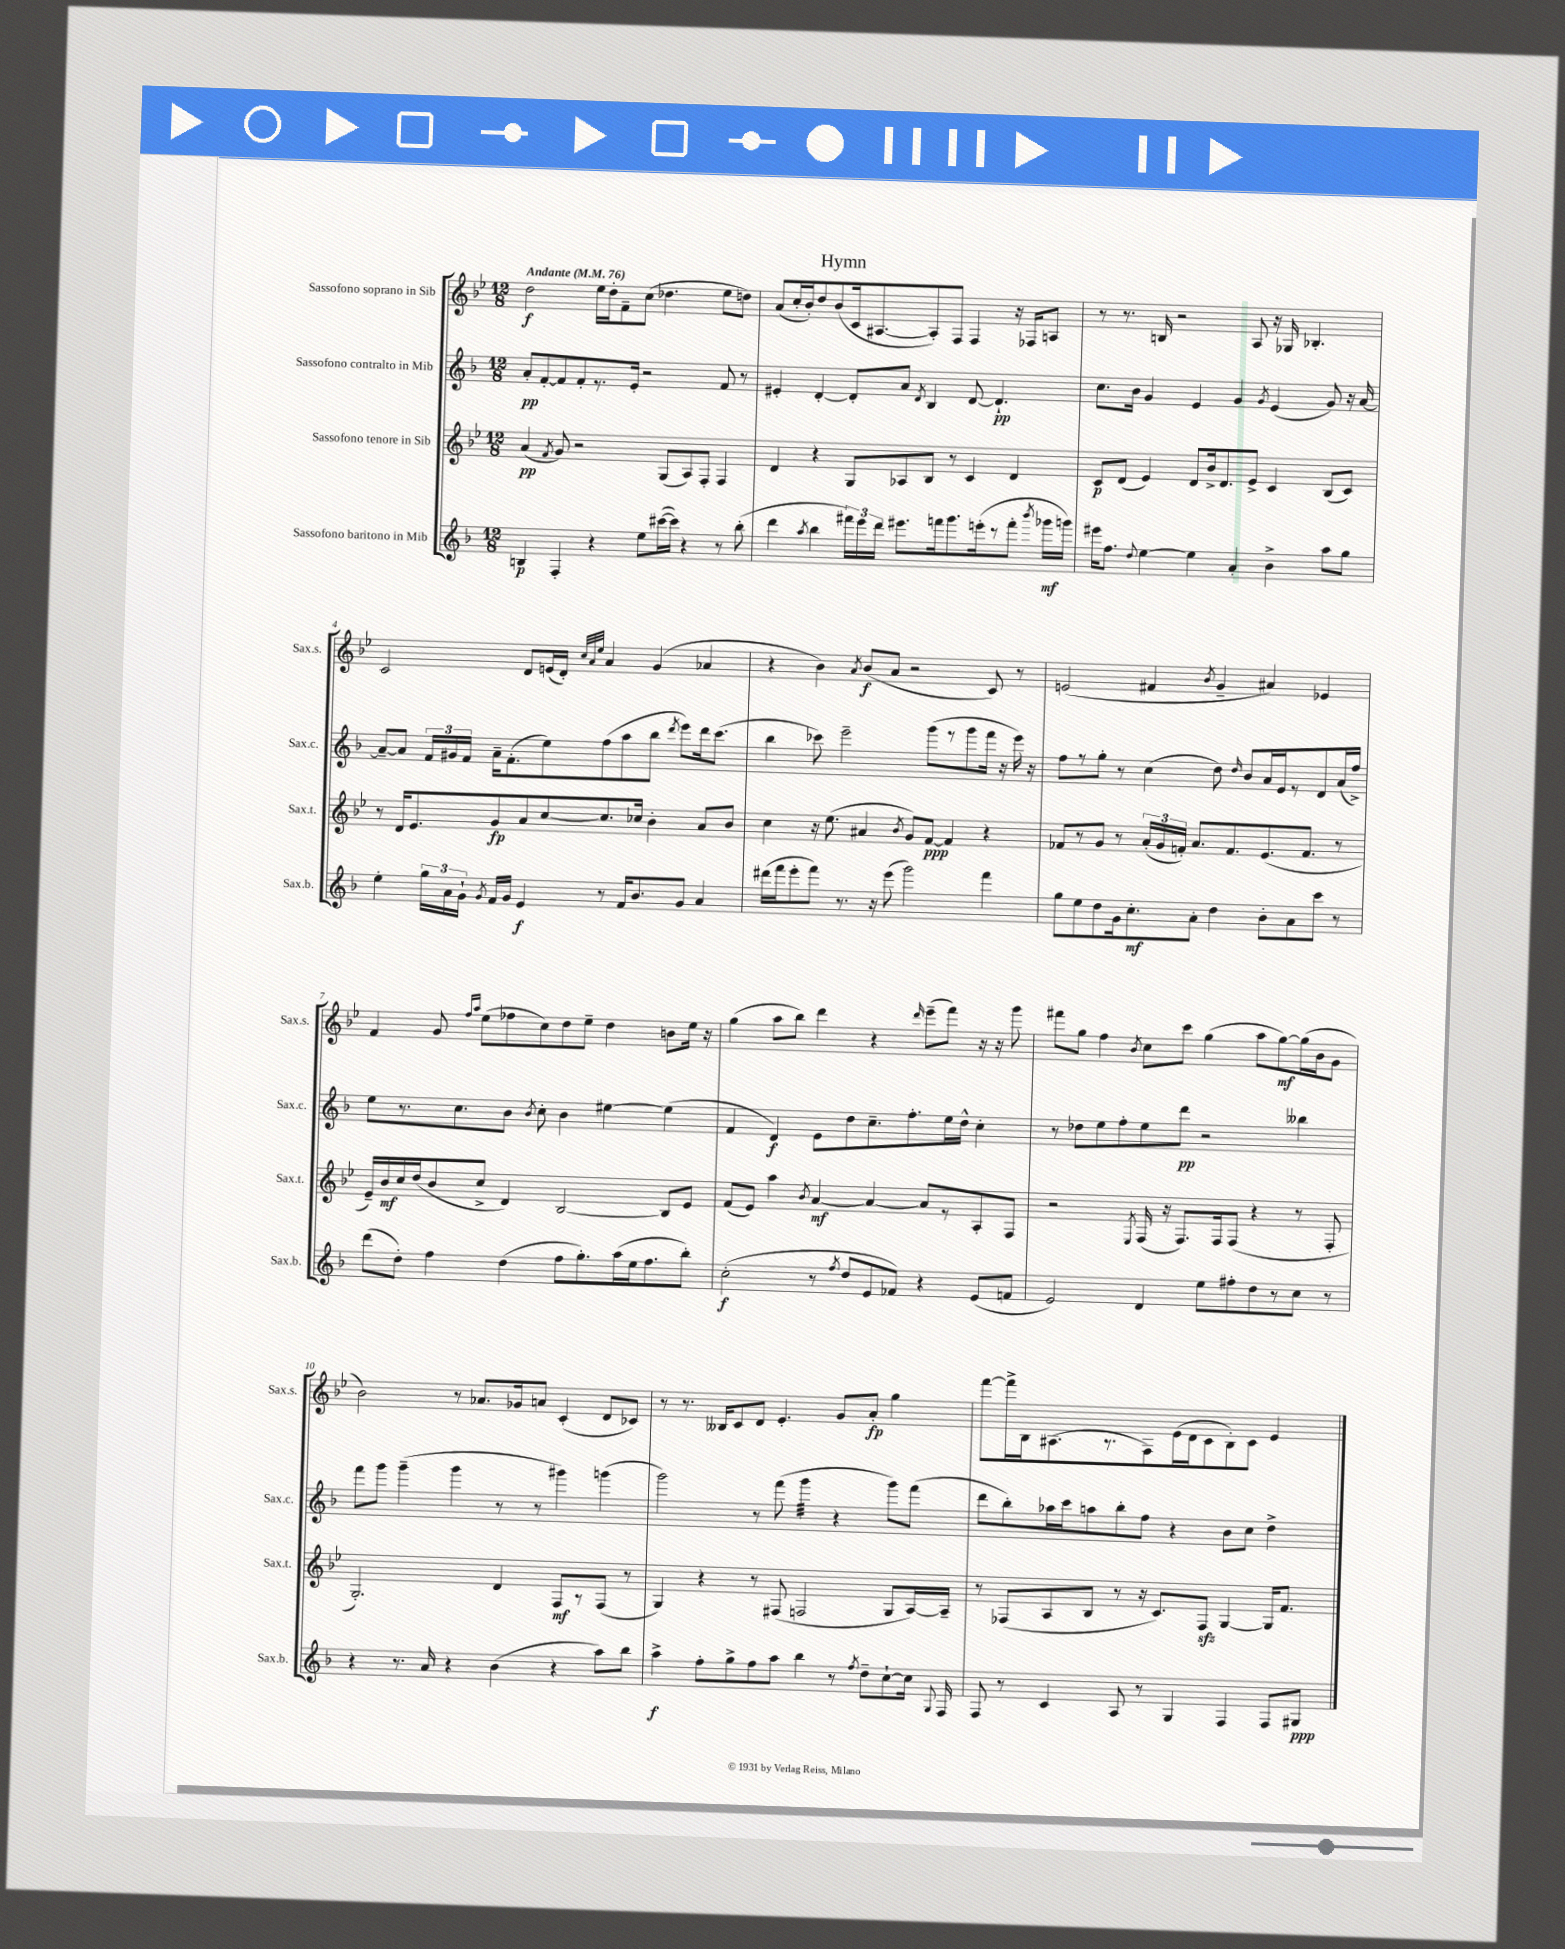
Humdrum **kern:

**kern	**dynam	**kern	**dynam	**kern	**dynam	**kern	**dynam
*part4	*part4	*part3	*part3	*part2	*part2	*part1	*part1
*staff4	*staff4	*staff3	*staff3	*staff2	*staff2	*staff1	*staff1
*I"Sassofono baritono in Mib	*	*I"Sassofono tenore in Sib	*	*I"Sassofono contralto in Mib	*	*I"Sassofono soprano in Sib	*
*I'Sax.b.	*	*I'Sax.t.	*	*I'Sax.c.	*	*I'Sax.s.	*
*clefG2	*	*clefG2	*	*clefG2	*	*clefG2	*
*k[b-]	*	*k[b-e-]	*	*k[b-]	*	*k[b-e-]	*
*M12/8	*	*M12/8	*	*M12/8	*	*M12/8	*
*MM76	*	*MM76	*	*MM76	*	*MM76	*
=1	=1	=1	=1	=1	=1	=1	=1
!	!	!	!	!	!	!LO:TX:a:B:t=Andante	!
4Bn/	p	(4a/	pp	8a'/L	pp	2dd\	f
.	.	.	.	[8f'/	.	.	.
.	.	8qf/	.	.	.	.	.
4F'/	.	8g/)	.	8f/]	.	.	.
.	.	2r	.	8f'/	.	.	.
4r	.	.	.	8.r	.	16ee-\LL	.
.	.	.	.	.	.	16dd'\J	.
.	.	.	.	.	.	8f~\	.
.	.	.	.	16e'/Jk	.	.	.
8ee\L	.	.	.	2r	.	(8cc\J	.
([16ccc#X\L	.	(8G/L	.	.	.	4.dd-X\	.
16ccc#\JJ])	.	.	.	.	.	.	.
4r	.	8A/)	.	.	.	.	.
.	.	8F'/J	.	.	.	.	.
8r	.	4F/	.	8f/	.	8ee-\L	.
(8bb-'\	.	.	.	8r	.	8ddn\J)	.
=2	=2	=2	=2	=2	=2	=2	=2
4ddd\	.	4d/	.	4e#X'/	.	(8a/L	.
.	.	.	.	.	.	16cc'/L	.
.	.	.	.	.	.	16b-'/J)	.
8qaa/	.	.	.	.	.	.	.
4bb-\	.	4r	.	[4d'/	.	8dd/	.
.	.	.	.	.	.	(8b-/	.
24fff#X\LL)	.	8G/L	.	8d'/L]	.	16c/k	.
24eee\	.	.	.	.	.	.	.
.	.	.	.	.	.	[8.A#X/	.
24ddd\JJ	.	.	.	.	.	.	.
8.eee#X\L	.	8A-X/	.	8a/J	.	.	.
.	.	.	.	8qd/	.	.	.
.	.	8B-/J	.	4B-/	.	8A#'/])	.
16fffn\k	.	.	.	.	.	.	.
8.ggg\	.	8r	.	.	.	8F/J	.
.	.	4c/	.	[8d/	.	4F/	.
(16eeen'\k	.	.	.	.	.	.	.
8r	.	.	.	4.d`/]	pp	.	.
8fff'\J	.	4d/	.	.	.	16r	.
.	.	.	.	.	.	16F-X/KL	.
8qbbb-/	.	.	.	.	.	.	.
16ggg-X\LL	mf	.	.	.	.	8An/J	.
16gggn\JJ)	.	.	.	.	.	.	.
=3	=3	=3	=3	=3	=3	=3	=3
16eee#X\KL	.	8c/L	p	8.cc\L	.	8r	.
8.ff\J	.	.	.	.	.	.	.
.	.	(8d/J	.	.	.	8.r	.
.	.	.	.	16b-\Jk	.	.	.
8qqdd/	.	.	.	.	.	.	.
[4ee\	.	4e-/)	.	4g/	.	.	.
.	.	.	.	.	.	16Bn/	.
.	.	.	.	.	.	2r	.
4ee\]	.	8d/L	.	4e/	.	.	.
.	.	16b-^/k	.	.	.	.	.
.	.	8.d/	.	.	.	.	.
4a'/	.	.	.	4g/	.	.	.
.	.	8e-^/J	.	.	.	8A/	.
.	.	.	.	8qg/	.	.	.
4b-^\	.	4c/	.	(4e/	.	16r	.
.	.	.	.	.	.	16G-X/	.
.	.	.	.	.	.	4.B-X'/	.
8aa\L	.	(8B-/L	.	8g/)	.	.	.
8gg\J	.	8c/J)	.	16r	.	.	.
.	.	.	.	[16a/	.	.	.
!!LO:LB:g=z
=4	=4	=4	=4	=4	=4	=4	=4
4ee'\	.	8r	.	8a~/L_	.	2c/	.
.	.	16d/KL	.	8a/J]	.	.	.
.	.	8.e-/	.	.	.	.	.
24gg\LL	.	.	.	24f/LL	.	.	.
24a\	.	.	.	24g#X/	.	.	.
24g`\JJ	.	.	.	24f/JJ	.	.	.
8qg/	.	.	.	.	.	.	.
16f/LL	.	8g/	fp	16a~\KL	.	.	.
16g/JJ	.	.	.	(8.f'\	.	.	.
4e/	f	8a/	.	.	.	8d/L	.
.	.	[8cc/	.	8ee\)	.	(16en/L	.
.	.	.	.	.	.	16d'/JJ)	.
.	.	.	.	.	.	32qqcc/LLL	.
.	.	.	.	.	.	32qqa/	.
.	.	.	.	.	.	32qqee-/JJJ	.
8r	.	8.cc/]	.	(8ff\	.	4a/	.
16f/KL	.	.	.	8aa\	.	.	.
8.b-/	.	16cc-X/Jk	.	.	.	.	.
.	.	4b-'\	.	8bb-\J	.	(4g/	.
.	.	.	.	8qddd/	.	.	.
8g/J	.	.	.	8eee\L)	.	.	.
4a/	.	8a/L	.	16ddd\k	.	4a-X/	.
.	.	.	.	(8.ccc\J	.	.	.
.	.	8b-/J	.	.	.	.	.
=5	=5	=5	=5	=5	=5	=5	=5
(16ddd#X\LL	.	4cc\	.	4bb-\	.	4r	.
16fff\J	.	.	.	.	.	.	.
8eee'\	.	.	.	.	.	.	.
8fff\J)	.	16r	.	8ccc-X\)	.	4b-\)	.
.	.	(8.ee-\	.	.	.	.	.
8.r	.	.	.	2eee~\	.	.	.
.	.	.	.	.	.	8qa/	.
.	.	4a#X/	.	.	.	(8b-/L	f
16r	.	.	.	.	.	.	.
(8eee\	.	.	.	.	.	8a/J	.
.	.	8qb-/	.	.	.	.	.
2ggg\)	.	8g/L)	.	.	.	2r	.
.	.	[8f/J	ppp	(8ggg\L	.	.	.
.	.	4f/]	.	8r	.	.	.
.	.	.	.	8ggg\	.	.	.
4fff\	.	4r	.	16fff\Jk	.	8c/)	.
.	.	.	.	16r	.	.	.
.	.	.	.	16eee\)	.	8r	.
.	.	.	.	16r	.	.	.
=6	=6	=6	=6	=6	=6	=6	=6
8gg\L	.	8f-X/L	.	8ff\L	.	(2en/	.
8ee\	.	8r	.	8r	.	.	.
8dd\	.	8g/J	.	8gg'\J	.	.	.
16g\k	.	8r	.	8r	.	.	.
8.cc'\	mf	.	.	.	.	.	.
.	.	(24a'/LL	.	(4cc\	.	4f#X/	.
.	.	24g/	.	.	.	.	.
.	.	24fn'/JJ)	.	.	.	.	.
8a'\J	.	8.a/L	.	.	.	.	.
.	.	.	.	.	.	8qb-/	.
4dd\	.	.	.	8dd\)	.	4g~/	.
.	.	8.f/	.	.	.	.	.
.	.	.	.	16qqdd/	.	.	.
.	.	.	.	8b-/L	.	.	.
8b-'\L	.	(8.e-/	.	16a/L	.	4a#X/)	.
.	.	.	.	16e/J	.	.	.
8a\	.	.	.	8r	.	.	.
.	.	8.f/J	.	.	.	.	.
8ccc\J	.	.	.	8d/	.	4e-X/	.
8r	.	8r	.	(16a/L	.	.	.
.	.	.	.	16ff^/JJ)	.	.	.
!!LO:LB:g=z
=7	=7	=7	=7	=7	=7	=7	=7
(8ddd\L	.	16e-~/LL)	.	8ee\L	.	4f/	.
.	.	16b-/	mf	.	.	.	.
8dd'\J)	.	16cc/	.	8.r	.	.	.
.	.	(16dd/J	.	.	.	.	.
4ff\	.	8b-/	.	.	.	8g/	.
.	.	.	.	8.cc\	.	.	.
.	.	.	.	.	.	16qqff/LL	.
.	.	.	.	.	.	16qqaa/JJ	.
.	.	8cc^/J	.	.	.	(8ee-\L	.
(4dd\	.	4d/)	.	8b-\J	.	8ff-X\	.
.	.	.	.	8qb-/	.	.	.
.	.	.	.	8cc'\	.	8cc\)	.
8ff\L	.	[2B-/	.	4b-\	.	8dd\	.
8.gg'\)	.	.	.	.	.	8ee-~\J	.
.	.	.	.	[4ee#X\	.	4dd\	.
(16aa\L	.	.	.	.	.	.	.
16ee\J	.	.	.	.	.	.	.
8.ff\	.	.	.	.	.	.	.
.	.	8B-/L]	.	(4ee#\]	.	8bn\L	.
8bb-'\J)	.	8e-/J	.	.	.	16ee-\Jk	.
.	.	.	.	.	.	16r	.
=8	=8	=8	=8	=8	=8	=8	=8
(2cc'\	f	(8f/L	.	4f/	.	(4gg\	.
.	.	8e-/J)	.	.	.	.	.
.	.	4aa\	.	4d/)	f	8aa\L	.
.	.	.	.	.	.	8bb-\J)	.
.	.	8qb-/	.	.	.	.	.
8r	.	[4a/	mf	8e\L	.	4ddd\	.
8qff/	.	.	.	.	.	.	.
8dd/L	.	.	.	8dd\	.	.	.
8e/	.	4a/_	.	8.cc~\	.	4r	.
8f-X/J)	.	.	.	.	.	.	.
.	.	.	.	8.ff'\	.	.	.
.	.	.	.	.	.	16qqddd/	.
4r	.	8a/L]	.	.	.	(8eee-~\L	.
.	.	8r	.	16ee\L	.	8fff\J)	.
.	.	.	.	16dd^^\JJ	.	.	.
(8e/L	.	8A'/	.	4cc'\	.	16r	.
.	.	.	.	.	.	16r	.
8fn/J	.	8F/J	.	.	.	8ggg\	.
=9	=9	=9	=9	=9	=9	=9	=9
2e/)	.	2r	.	8r	.	8fff#X\L	.
.	.	.	.	8dd-X\L	.	8gg\J	.
.	.	.	.	8ee\	.	4ff\	.
.	.	.	.	8ff'\	.	.	.
.	.	8qE-/	.	.	.	8qb-/	.
4d/	.	(16F/	.	8ee\	.	8cc\L	.
.	.	16r	.	.	.	.	.
.	.	8.F/L)	.	8ddd\J	pp	8ccc\J	.
8ee\L	.	.	.	2r	.	(4gg\	.
.	.	16F/k	.	.	.	.	.
8ff#X'\	.	(8F/J	.	.	.	.	.
8dd\	.	4r	.	.	.	8aa\L	.
8r	.	.	.	.	.	[8gg\)	mf
8cc\J	.	8r	.	4bb--X\	.	(16gg\L]	.
.	.	.	.	.	.	16b-\J	.
8r	.	8F'/	.	.	.	8g\J	.
!!LO:LB:g=z
=10	=10	=10	=10	=10	=10	=10	=10
4r	.	2.G'/)	.	8fff\L	.	2b-\)	.
.	.	.	.	8ggg\J	.	.	.
8.r	.	.	.	(4ggg~\	.	.	.
16a/	.	.	.	.	.	.	.
4r	.	.	.	4ggg\	.	8r	.
.	.	.	.	.	.	8.a-X/L	.
(4b-\	.	4d/	.	8r	.	.	.
.	.	.	.	.	.	16g-X/k	.
.	.	.	.	8r	.	8an/J	.
4r	.	8F/L	mf	4ggg#X\)	.	(4c'/	.
.	.	8r	.	.	.	.	.
8aa\L)	.	(8F/J	.	(4gggn\	.	8d/L	.
8bb-\J	.	8r	.	.	.	8c-X/J)	.
=11	=11	=11	=11	=11	=11	=11	=11
4aa^\	f	4G/)	.	2ggg\)	.	8r	.
.	.	.	.	.	.	8.r	.
8ff'\L	.	4r	.	.	.	.	.
.	.	.	.	.	.	16B--X/KL	.
8gg^\	.	.	.	.	.	8c/	.
8ff\	.	8r	.	8r	.	8d/J	.
8aa\J	.	(8F#X/	.	(8fff\	.	4.e-'/	.
*	*	*	*	*tremolo	*	*	*
4bb-\	.	2Fn/	.	32ggg\LLL	.	.	.
.	.	.	.	32ggg\	.	.	.
.	.	.	.	32ggg\	.	.	.
.	.	.	.	32ggg\	.	.	.
.	.	.	.	32ggg\	.	.	.
.	.	.	.	32ggg\	.	.	.
.	.	.	.	32ggg\	.	.	.
.	.	.	.	32ggg\JJJ	.	.	.
*	*	*	*	*Xtremolo	*	*	*
8r	.	.	.	4r	.	8g/L	.
8qff/	.	.	.	.	.	.	.
8dd~\L	.	.	.	.	.	8a'/J	fp
[8cc`\	.	8G/L	.	8ggg\L)	.	4gg\	.
16cc\Jk]	.	[16A/L)	.	(8fff\J	.	.	.
8qqG/	.	.	.	.	.	.	.
16F/	.	16A~/JJ]	.	.	.	.	.
=12	=12	=12	=12	=12	=12	=12	=12
8F/	.	8r	.	8ddd\L	.	[8fff\L	.
8r	.	(8F-X/L	.	8bb-'\)	.	16fff^\L]	.
.	.	.	.	.	.	16B-\J	.
4c/	.	8A/	.	16aa-X\L	.	(8.A#X\	.
.	.	.	.	16ccc\J	.	.	.
.	.	8B-/J	.	8aan\	.	.	.
.	.	.	.	.	.	8.r	.
8A/	.	8r	.	8bb-'\	.	.	.
8r	.	16r	.	8ff\J	.	8F\)	.
.	.	8.c/L)	.	.	.	.	.
4G/	.	.	.	4r	.	(16e-\L	.
.	.	.	.	.	.	16d\J	.
.	.	8F-zz/J	.	.	.	8c\	.
4F/	.	[4G/	.	8b-\L	.	8B-'\)	.
.	.	.	.	8cc\J	.	8c\J	.
8F/L	.	16G/KL]	.	4dd^\	.	4e-/	.
.	.	8.f/J	.	.	.	.	.
8G#X/J	ppp	.	.	.	.	.	.
==	==	==	==	==	==	==	==
*-	*-	*-	*-	*-	*-	*-	*-
